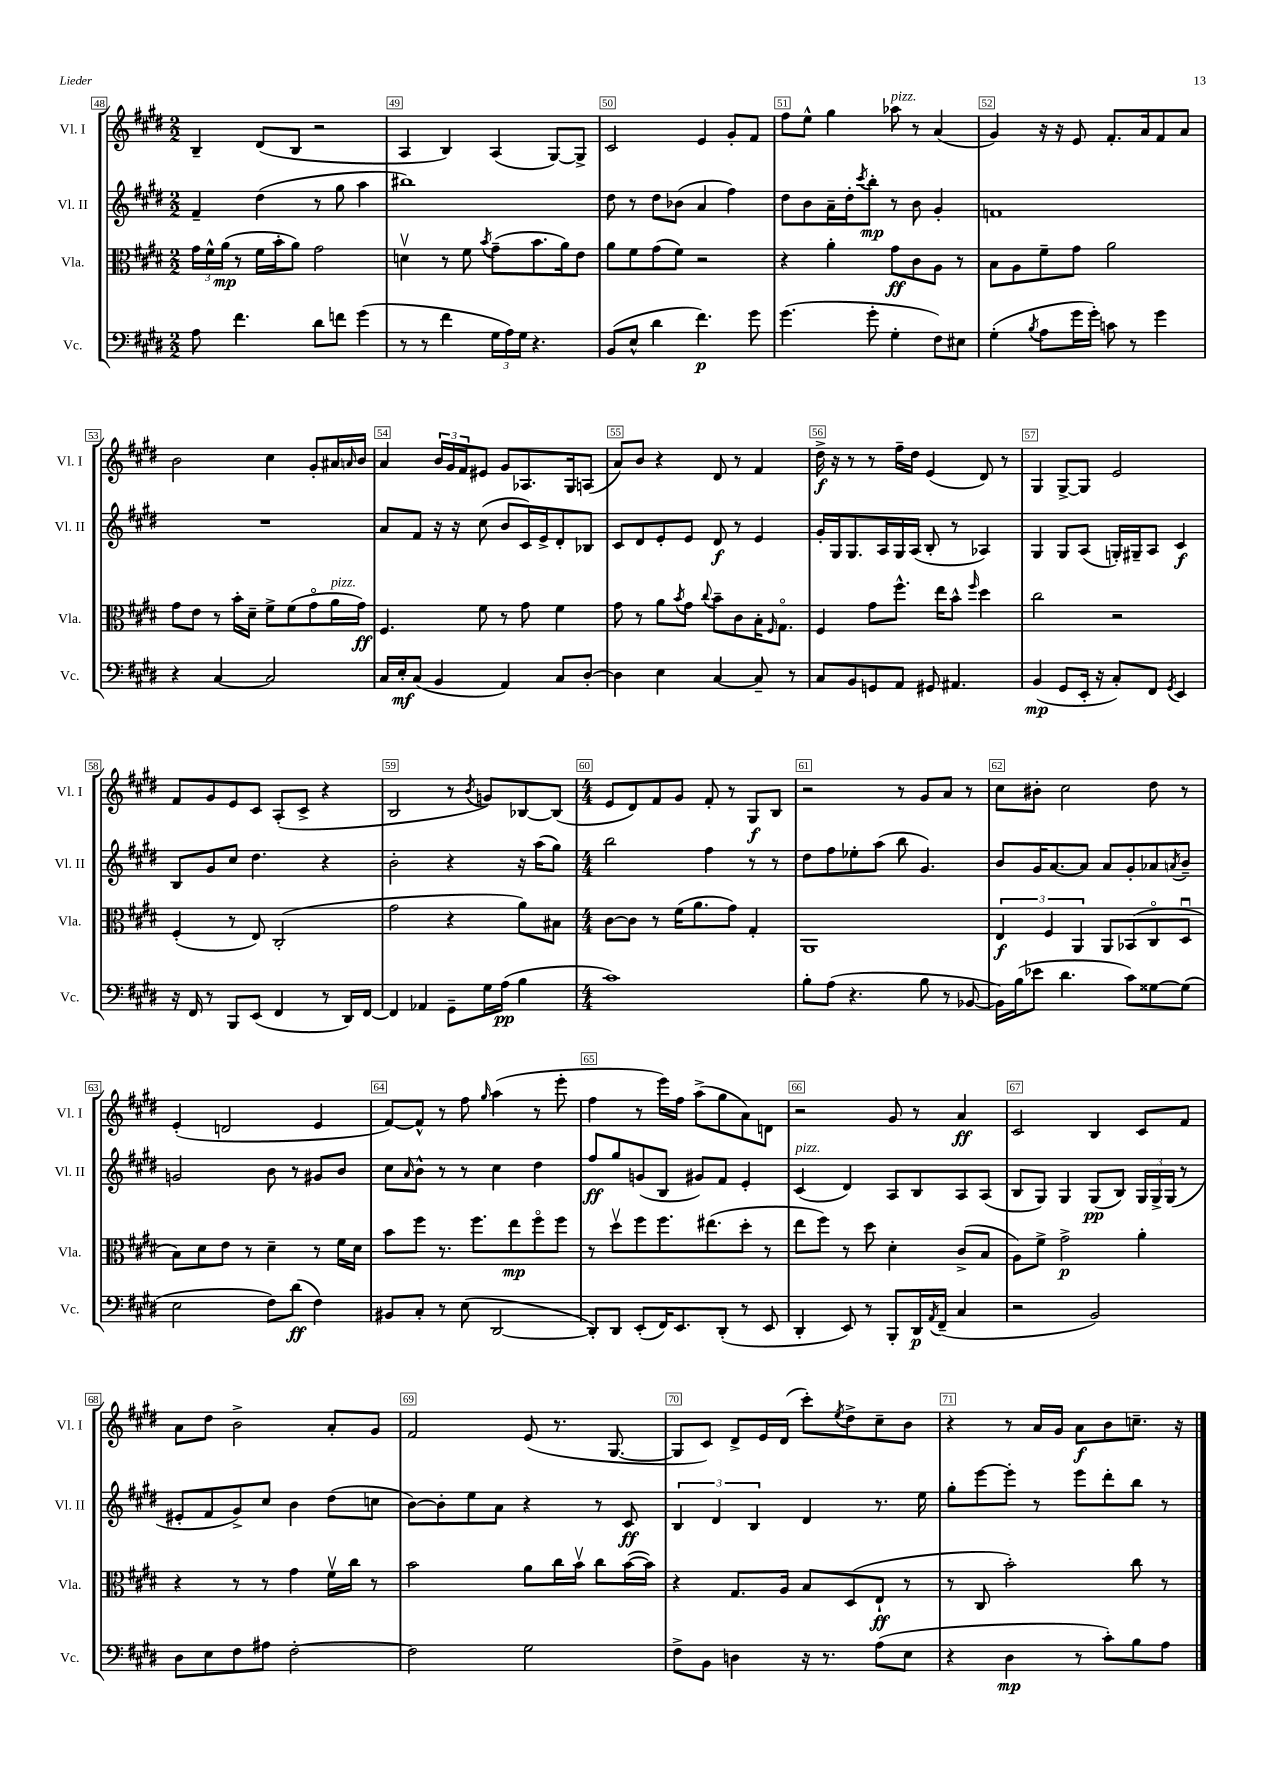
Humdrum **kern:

**kern	**kern	**kern	**kern
*staff4	*staff3	*staff2	*staff1
*clefF4	*clefC3	*clefG2	*clefG2
*k[f#c#g#d#]	*k[f#c#g#d#]	*k[f#c#g#d#]	*k[f#c#g#d#]
*M2/2	*M2/2	*M2/2	*M2/2
8A	24g#	4f#~	4B~
.	24f#^^	.	.
.	(24a	.	.
4.f#	8r	.	.
.	16f#	(4dd#	(8d#
.	16b'	.	.
.	8a)	.	8B
8d#	2g#	8r	2r
8f	.	8gg#	.
(4g#	.	4aa	.
=	=	=	=
8r	4dv	1bb#)	4A
8r	.	.	.
4f#	8r	.	4B)
.	8f#	.	.
.	8qb	.	.
24G#	(8g#~	.	(4A
24A)	.	.	.
24G#	.	.	.
4.r	8.b	.	.
.	.	.	[8G#)
.	16a)	.	.
.	8e	.	8G#^]
=	=	=	=
(8BB	8a	8dd#	2c#
8E^^	8f#	8r	.
4d#	(8g#	8dd#	.
.	8f#)	(8b-	.
4.f#)	2r	4a	4e
.	.	4ff#)	8g#'
8g#	.	.	8f#
=	=	=	=
(4.g#	4r	8dd#	8ff#
.	.	8b	8ee^^
.	4a'	16a~	4gg#
.	.	16dd#'	.
.	.	8qccc#	.
8g#'	.	8bb'	.
4G#'	8g#	8r	8aa-
.	8c#	8b	8r
8F#)	8A	4g#'	(4a
8E#	8r	.	.
=	=	=	=
(4G#'	8B	1f	4g#)
.	8A	.	.
8qB	.	.	.
8A	8f#~	.	16r
.	.	.	16r
16g#	8g#	.	8e
16g#')	.	.	.
8c	2a	.	8.f#'
8r	.	.	.
.	.	.	16a
4g#	.	.	8f#
.	.	.	8a
=	=	=	=
4r	8g#	1r	2b
.	8e	.	.
[4C#	8r	.	.
.	16b'	.	.
.	16d#~	.	.
2C#]	8f#^	.	4cc#
.	(8f#	.	.
.	8g#o	.	8g#'
.	16a	.	16a#
.	.	.	16qqa
.	16g#)	.	16b
=	=	=	=
16C#	4.F#	8a	4a
16E'	.	.	.
(8C#	.	8f#	.
4BB	.	16r	24b
.	.	.	24g#
.	.	16r	.
.	.	.	24f#
.	8f#	(8cc#	8e#
4AA)	8r	8b	8g#
.	8g#	16c#)	8.A-
.	.	16e^	.
8C#	4f#	8d#'	.
.	.	.	16G#
[8D#'	.	8B-	(8A
=	=	=	=
4D#]	8g#	8c#	8a)
.	8r	8d#	8b
4E	8a	8e'	4r
.	8qb	.	.
.	8g#	8e	.
.	8qqcc#	.	.
[4C#	8b~	8d#	8d#
.	8c#	8r	8r
8C#~]	16B'	4e	4f#
.	16qqF#	.	.
.	8.G#o	.	.
8r	.	.	.
=	=	=	=
8C#	4F#	16g#'	16dd#^
.	.	16G#	16r
8BB	.	8.G#	8r
8GG	8g#	.	8r
.	.	16A	.
8AA	8.ff#^^	16G#	16ff#~
.	.	(16A	16dd#
8GG#	.	8B'	(4e
.	16ee	.	.
4.AA#	8b^^	8r	.
.	16qqff#	.	.
.	4dd#	4A-)	8d#)
.	.	.	8r
=	=	=	=
(4BB	2cc#	4G#	4G#
8GG#	.	8G#	[8G#^
16EE'	.	(8A	8G#]
16r	.	.	.
8C#')	2r	16G')	2e
.	.	16G#~	.
8FF#	.	8A	.
8qGG#	.	.	.
4EE	.	4c#	.
=	=	=	=
16r	(4F#'	8B	8f#
16FF#	.	.	.
8r	.	8g#	8g#
8BBB	8r	8cc#	8e
(8EE	8E)	4.dd#	8c#
4FF#	(2C#'	.	(8A'
.	.	.	8c#^
8r	.	4r	4r
16DD#)	.	.	.
[16FF#	.	.	.
=	=	=	=
4FF#]	2g#	2b'	2B
4AA-	.	.	.
8GG#~	4r	4r	8r
.	.	.	8qb
16G#	.	.	8g)
(16A	.	.	.
4B	8a)	16r	[8B-
.	.	(16aa	.
.	8B#	8gg#)	(8B-]
=	=	=	=
*M4/4	*M4/4	*M4/4	*M4/4
1c#)	[8c#	2bb	8e
.	8c#]	.	8d#)
.	8r	.	8f#
.	(16f#	.	8g#
.	8.a	.	.
.	.	4ff#	8f#'
.	8g#)	.	8r
.	4G#'	8r	8G#
.	.	8r	8B
=	=	=	=
8B'	1AA	8dd#	2r
(8A	.	8ff#	.
4.r	.	8ee-'	.
.	.	(8aa	.
.	.	8bb	8r
8B	.	4.g#)	8g#
8r	.	.	8a
[8BB-	.	.	8r
=	=	=	=
16BB-])	6E	8b	8cc#
(16B	.	.	.
8e-	.	16g#	8b#'
.	6F#	.	.
.	.	[8.a	.
4.d#	.	.	2cc#
.	6AA	.	.
.	.	8a]	.
.	8AA	8a	.
8c#)	(8BB-	8g#'	.
[8G##	8C#o	8a-	8dd#
.	.	8qa	.
(8G##]	8D#u	8b~	8r
=	=	=	=
2E	8B)	2g	(4e'
.	8d#	.	.
.	8e	.	2d
.	8r	.	.
8F#)	4d#~	8b	.
(8d#	.	8r	.
4F#)	8r	8g#	4e
.	16f#	8b	.
.	16d#	.	.
=	=	=	=
8BB#	8b	8cc#	[8f#)
.	.	16qqa	.
8C#'	8ff#	8b^^	8f#^^]
8r	8.r	8r	8r
(8E	.	8r	8ff#
.	8.ff#	.	.
.	.	.	16qqgg#
[2DD#	.	4cc#	(4aa
.	8ee	.	.
.	8ff#o	4dd#	8r
.	8ff#	.	8eee'
=	=	=	=
8DD#'])	8r	8ff#	4ff#
8DD#	8dd#v	8gg#	.
(8EE'	8ff#	(8g	8r
16FF#)	8.ff#	8B	16eee)
8.EE	.	.	16ff#
.	.	8g#)	(8aa^
.	(8.ee#	.	.
(8DD#'	.	8f#	8gg#
8r	8dd#'	4e'	8a)
8EE	8r	.	8d
=	=	=	=
4DD#'	8ee	(4c#	2r
.	8ff#)	.	.
8EE)	8r	4d#)	.
8r	8dd#	.	.
8BBB'	4d#'	8A	8g#
16DD#	.	8B	8r
8qAA	.	.	.
(16FF#~	.	.	.
4C#	(8c#^	8A	4a
.	8B	(8A	.
=	=	=	=
2r	8A)	8B	2c#
.	8f#^	8G#)	.
.	2g#^	4G#	.
2BB)	.	(8G#	4B
.	.	8B)	.
.	4a'	24G#	8c#
.	.	24G#^	.
.	.	(24G#	.
.	.	8r	8f#
=	=	=	=
8D#	4r	8e#'	8a
8E	.	8f#	8dd#
8F#	8r	8g#^)	2b^
8A#	8r	8cc#	.
[2F#'	4g#	4b	.
.	16f#v	(8dd#	8a'
.	16cc#	.	.
.	8r	8cc	8g#
=	=	=	=
2F#]	2b	[8b)	2f#
.	.	8b']	.
.	.	8ee	.
.	.	8a	.
2G#	8a	4r	(8e
.	16cc#	.	8.r
.	16bv	.	.
.	8cc#	8r	.
.	.	.	[8.G#
.	([16b	8c#	.
.	16b])	.	.
=	=	=	=
8F#^	4r	6B	8G#]
8BB	.	.	8c#)
.	.	6d#	.
4D	8.G#	.	8d#^
.	.	6B	.
.	.	.	16e
.	16A	.	(16d#
16r	8B	4d#	8ccc#')
8.r	.	.	.
.	.	.	8qee
.	(8D#	.	8dd#^
(8A	8E`	8.r	8cc#~
8E	8r	.	8b
.	.	16ee	.
=	=	=	=
4r	8r	8gg#'	4r
.	8C#	[8eee	.
4D#	2b')	8eee']	8r
.	.	8r	16a
.	.	.	16g#
8r	.	8eee	8a
8c#')	.	8ddd#'	8b
8B	8cc#	8bb	8.cc~
8A	8r	8r	.
.	.	.	16r
==	==	==	==
*-	*-	*-	*-
